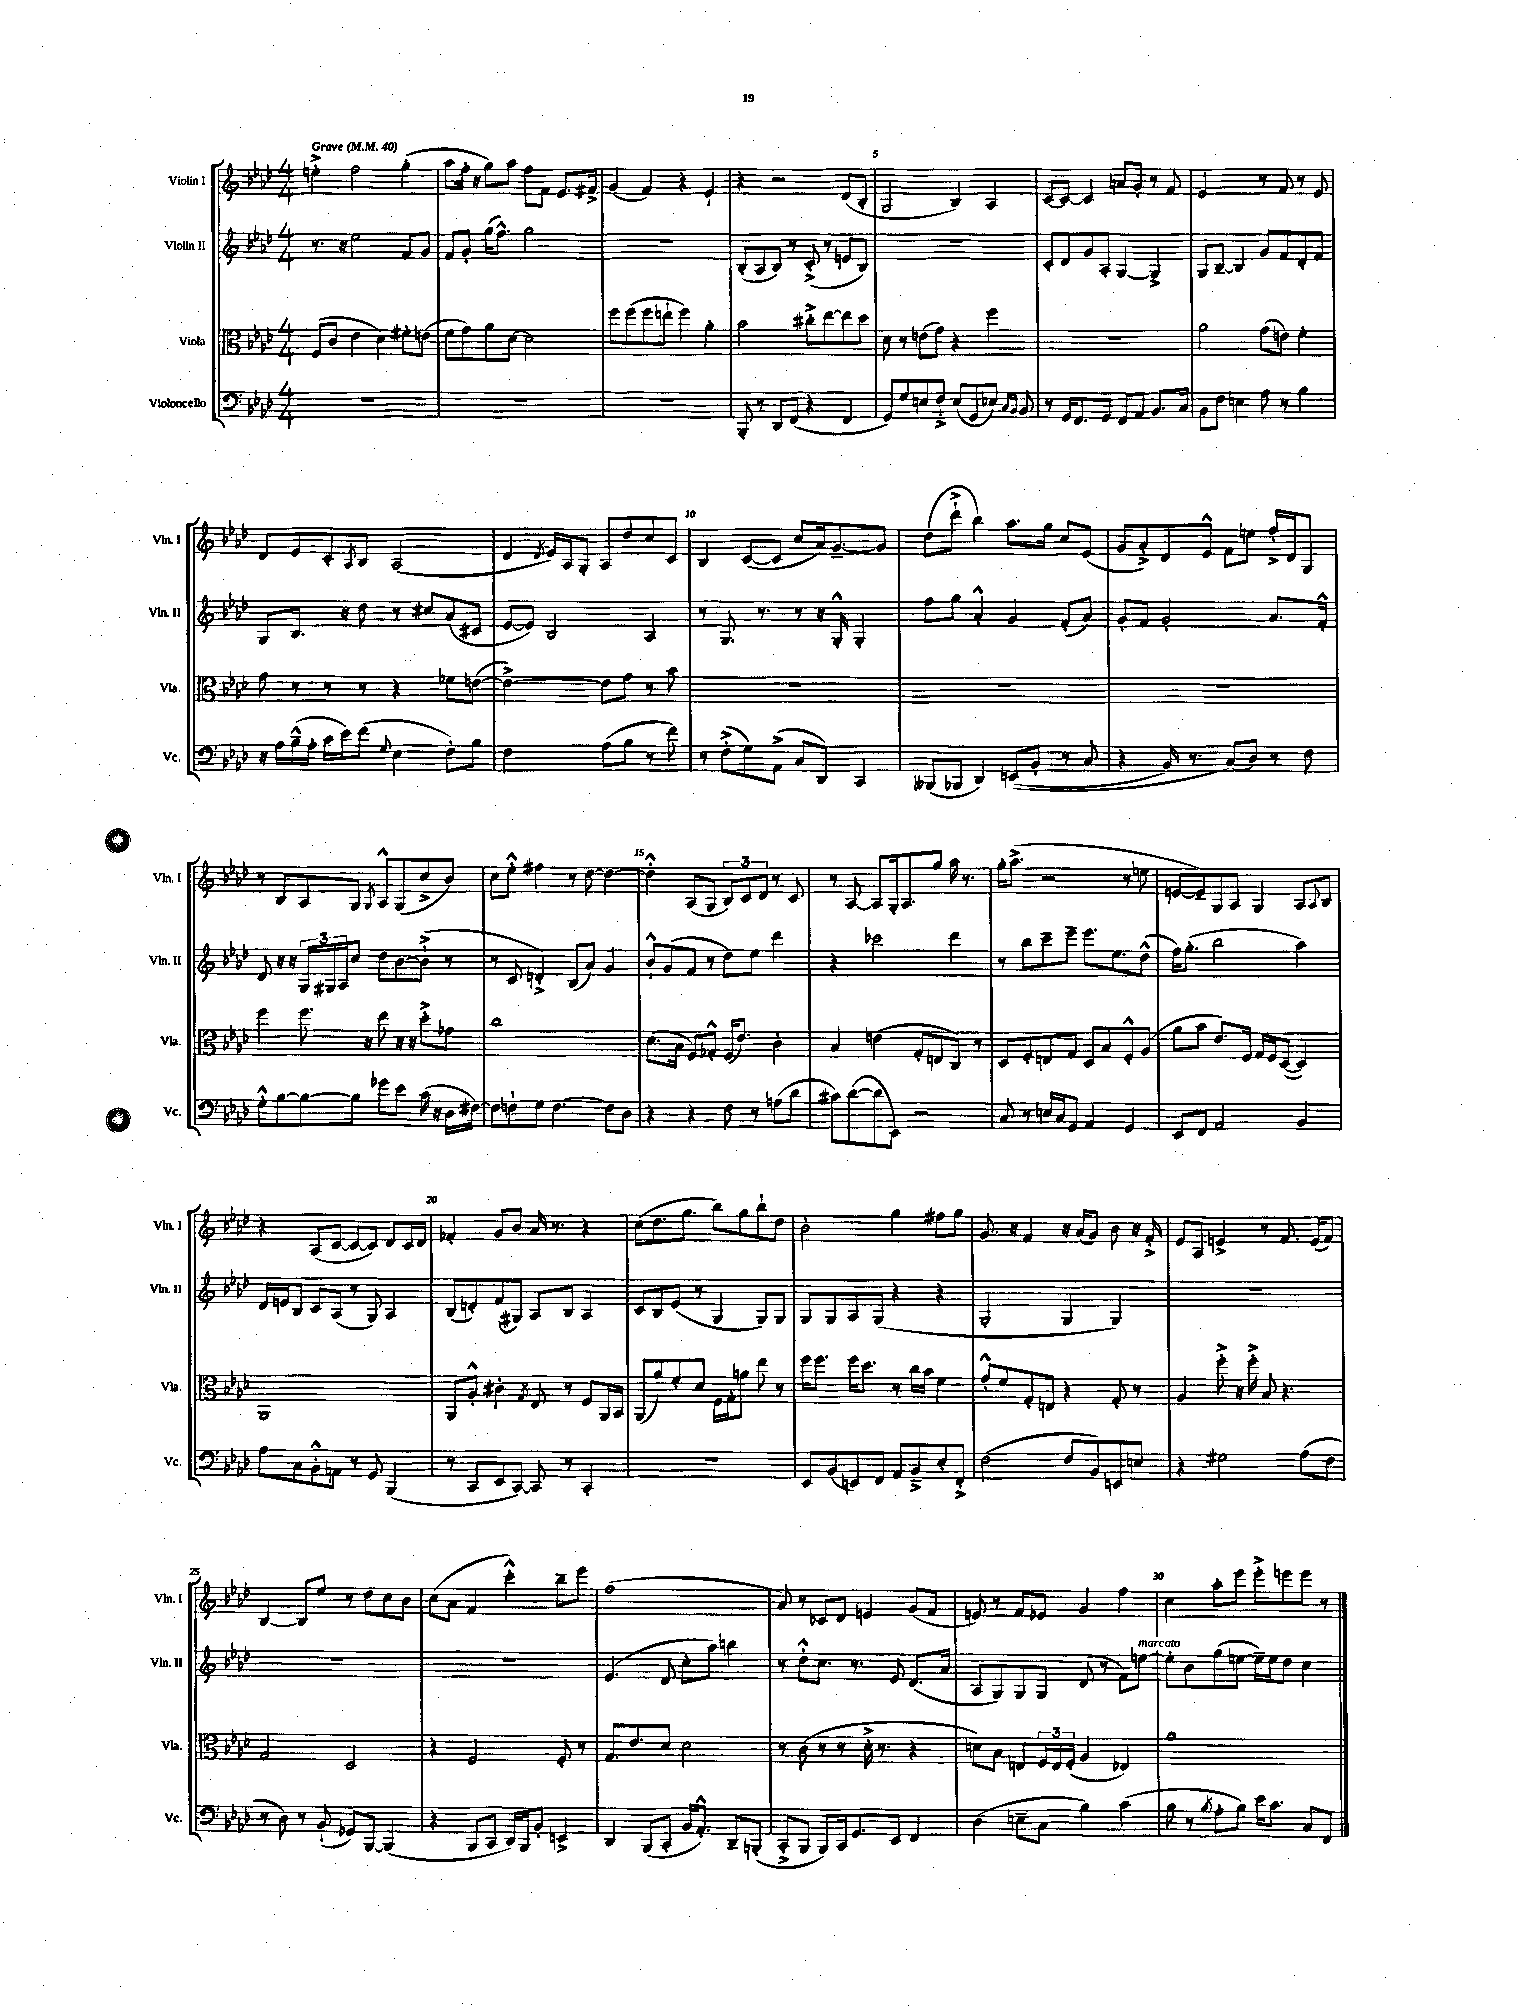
<<
\new StaffGroup <<
\new Staff = "s0" \with { instrumentName = "Violin I" shortInstrumentName = "Vln. I" } {
    \clef treble \key aes \major \numericTimeSignature \time 4/4 \tempo "Grave" 4 = 40
    e''4-.-> f''2 g''4-.( |
    aes''8 f''16-. r16 g''8) aes''8 f''8 f'8 ees'8. fis'16-> |
    g'4( f'4) r4 ees'4-! |
    r4 r2 des'8( bes8-. |
    g2 bes4) aes4 |
    c'8~ c'8~ c'4 a'8 g'8-. r8 f'8 |
    ees'2 r8 f'8 r8 ees'8 |
    des'8 ees'8 c'8-. \acciaccatura { aes8 } bes8 aes2( |
    des'4 \acciaccatura { des'8 } ees'16) aes16 g8-. aes8 des''8 c''8 c'8 |
    bes4 c'8~( c'8 c''8 aes'16) g'8.~-- g'8 |
    des''8( des'''8-!-> bes''4) aes''8. g''16 c''8 ees'8( |
    g'8 aes'8-.->) des'8 ees'8-^ f'8 e''8 f''16-.-> des'16 g8 |
    r8 bes8 aes8 g8 \acciaccatura { g8 } aes8-^ g8( c''8-> bes'8) |
    c''8 ees''8-.-^ fis''4 r8 des''8~ des''4~ |
    des''4-.-^ aes8( g8 \tuplet 3/2 { bes8) c'8 des'8 } r8 c'8 |
    r8 aes8~ aes8 g16-. aes8. g''8 aes''16 r8. |
    g''16-. aes''8.->( r2 r8 e''8 |
    e'8~ e'8--) g8 aes8 g4 aes8 \appoggiatura { aes8 } bes8 |
    r4 aes8( c'8~ c'8~ c'8) des'8 c'16 des'16 |
    fes'4-. g'8 bes'8 aes'16 r8. r4 |
    c''8( des''8. g''8. bes''8) g''8 bes''8-! des''8 |
    bes'2-. g''4 fis''8 g''8 |
    g'8. r16 f'4 r16 aes'16( g'8) bes'8 r16 f'16-.-> |
    ees'8 aes8 e'4-> r8 f'8. e'16( f'8) |
    bes4~ bes8 ees''8 r8 des''8 c''8 bes'8 |
    c''8( aes'8 f'4 c'''4-.-^) bes''8-- ees'''8 |
    f''1( |
    aes'8) r8 ces'8 des'8 e'4 g'8( f'8 |
    e'8) r8 f'8 ees'8 g'4 f''4 |
    c''4 aes''8-. ees'''8 ees'''8-.-> e'''8 e'''8 r8 \bar "|." |
}
\new Staff = "s1" \with { instrumentName = "Violin II" shortInstrumentName = "Vln. II" } {
    \clef treble \key aes \major \numericTimeSignature \time 4/4
    r8. r16 ees''2 f'8 g'8 |
    f'8 g'8-. g''16( f''8.-^) g''2 |
    R1 |
    bes8-.( aes8 bes8) r8 c'8-.->( r8 e'8 bes8) |
    R1 |
    c'8-. des'8 g'8 aes8-. g4~ g4-> |
    g8 bes8~-- bes4 g'8 f'8 des'8-. f'8 |
    g8 bes8. r16 des''8 r8 cis''8 aes'8( cis'8 |
    ees'8~ ees'8) bes2 aes4 |
    r8 g8. r8. r8 r16 g16-.-^ g4-. |
    f''8 g''8 aes'4-.-^ g'4 f'8-.( aes'8) |
    g'8-. f'8 g'2-. aes'8. f'16-.-^ |
    des'8 r16 r16 \tuplet 3/2 { g16 gis16 aes16 } c''8 des''8 bes'8~ bes'8-!->( r8 |
    r8 c'8 d'4-.->) bes8( aes'8) g'4 |
    bes'8-!-^ g'8( f'8 r8 des''8) ees''8 des'''4 |
    r4 ces'''2 des'''4 |
    r8 bes''8 c'''8-- ees'''8-- ees'''8. ees''8. des''8-^( |
    f''16) g''8.-.( bes''2 aes''4) |
    des'16 e'16 bes8 c'8 aes8( r8 g8) aes4 |
    bes8( d'8-.) f'8( gis8) aes8 bes8 aes4 |
    c'8 bes8 ees'8( r8 g4 g8) g8 |
    g8 g8 aes8 g8( r4 r4 |
    g2-. g4 g4) |
    R1 |
    R1 |
    R1 |
    ees'4.( des'8 c''8-. aes''8) b''4 |
    r8 des''8-.-^ c''8. r8. ees'8 des'8.( aes'16 |
    aes8 g8) g8 g8 des'8( r8 f'8) e''8~^\markup { \italic "marcato" } |
    e''8-. bes'8 g''8( e''8~ e''16--) e''16 des''8 c''4 \bar "|." |
}
\new Staff = "s2" \with { instrumentName = "Viola" shortInstrumentName = "Vla." } {
    \clef alto \key aes \major \numericTimeSignature \time 4/4
    f8( c'8 ees'4 des'4) fis'8-. e'8( |
    f'8 g'8) aes'8 des'8~ des'2 |
    f''8 f''8( f''8 e''8-! f''4) aes'4-. |
    bes'2 cis''8-.-> ees''8~ ees''8 des''8 |
    des'8 r8 e'8( g'8) r4 f''4 |
    R1 |
    aes'2 g'8( e'8) f'4-. |
    g'8 r8 r8 r8 r4 fes'8 e'8~( |
    e'2~->) e'8 g'8 r8 bes'8 |
    R1 |
    R1 |
    R1 |
    f''4 f''8. r16 ees''8 r16 r16 des''8-.-> ges'8 |
    c''1 |
    des'8.( bes16 f8) ges8-.-^ f16( ees'8.) c'4-. |
    bes4 e'4( g8-. e8 c8) r8 |
    des8 f8-. e8 g8 des8 bes8 f8-.-^ aes8( |
    aes'8 bes'8 ees'8.) f16 g16 f16 des8~( des4) |
    aes,1 |
    aes,8 aes8-.-^ cis'4-. \acciaccatura { g8 } ees8 r8 f8 aes,16 bes,16 |
    aes,8( aes'8) f'8-. des'8 f16 g16-. a'8 ees''8 r8 |
    f''16 f''8. f''16 des''8. r8 c''16 bes'16 f'4 |
    g'8-.-^ f'8 g8-. e8 r4 g8-. r8 |
    aes4 f''8-.-> r16 f''16-.-> bes8 r4. |
    g2 des2 |
    r4 f2 f8-. r8 |
    g8. ees'8. des'8 des'2 |
    r8 c'8( r8 r8 des'16-.-> r8. r4 |
    d'8) bes8 e8 \tuplet 3/2 { f16 e16 f16-.( } aes4 ees4) |
    aes'1 \bar "|." |
}
\new Staff = "s3" \with { instrumentName = "Violoncello" shortInstrumentName = "Vc." } {
    \clef bass \key aes \major \numericTimeSignature \time 4/4
    R1 |
    R1 |
    R1 |
    bes,,8-. r8 des,8 f,8( r4 f,4 |
    g,8) g8 e8 f8-!-> e8( g,8 ees8) \grace { c16 bes,16 } bes,8 |
    r8 g,16 f,8. g,8 f,8 aes,8 bes,8. c16 |
    bes,8 f8 e4 aes8 r8 bes4 |
    r16 aes16 bes16---^( aes16-. c'16 ees'16) f'8( \appoggiatura { g8 } ees4 f8-.) bes8 |
    f2 aes8( bes8 r8 f'8) |
    r8 f8-.->( g8) aes,8->( c8 des,8) c,4 |
    beses,,8( bes,,8 des,4) e,8(\( bes,8-. r8 c8 |
    r4 bes,16) r8. c8(\) des8) r8 f8 |
    g8-.-^ bes8~ bes8~ bes8 ges'8 ees'8 c'16( r16 des16 fis16~) |
    fis8 f8-! g8 f4.~ f8 des8 |
    r4 r4 f8 r8 a8( des'8 |
    cis'8) des'8~( des'8 ees,8) r2 |
    c8 r8 e16 c16 g,8 aes,4 g,4 |
    ees,8 f,8 aes,2 bes,4 |
    aes8 c8 bes,8-.-^ a,8 r8 g,8 bes,,4( |
    r8 c,8 ees,8 c,8~) c,8 r8 c,4-. |
    R1 |
    ees,8 bes,8( e,8) f,8 aes,8 bes,8---> ees8-. f,8-.-> |
    f2( f8 bes,8) e,8 e8 |
    r4 gis2 aes8( f8 |
    r8 des8) r8 bes,8-!( ges,8) bes,,8~ bes,,4( |
    r4 bes,,8 c,8 des,16) bes,,16 bes,8-. e,4-> |
    des,4 bes,,8( c,8-. bes,16 aes,8.-.-^) des,8-- b,,8-.( |
    c,8-.-> bes,,8 bes,,8) c,16 g,8. ees,8 f,4 |
    des4( e8-- c8 bes4) c'4( |
    bes8 r8 \acciaccatura { bes8 } aes8-. bes8) ees'16 c'8. c8 f,8 \bar "|." |
}
>>
>>
\layout { \context { \Score \override BarNumber.break-visibility = ##(#f #t #t) barNumberVisibility = #(every-nth-bar-number-visible 5) } }
